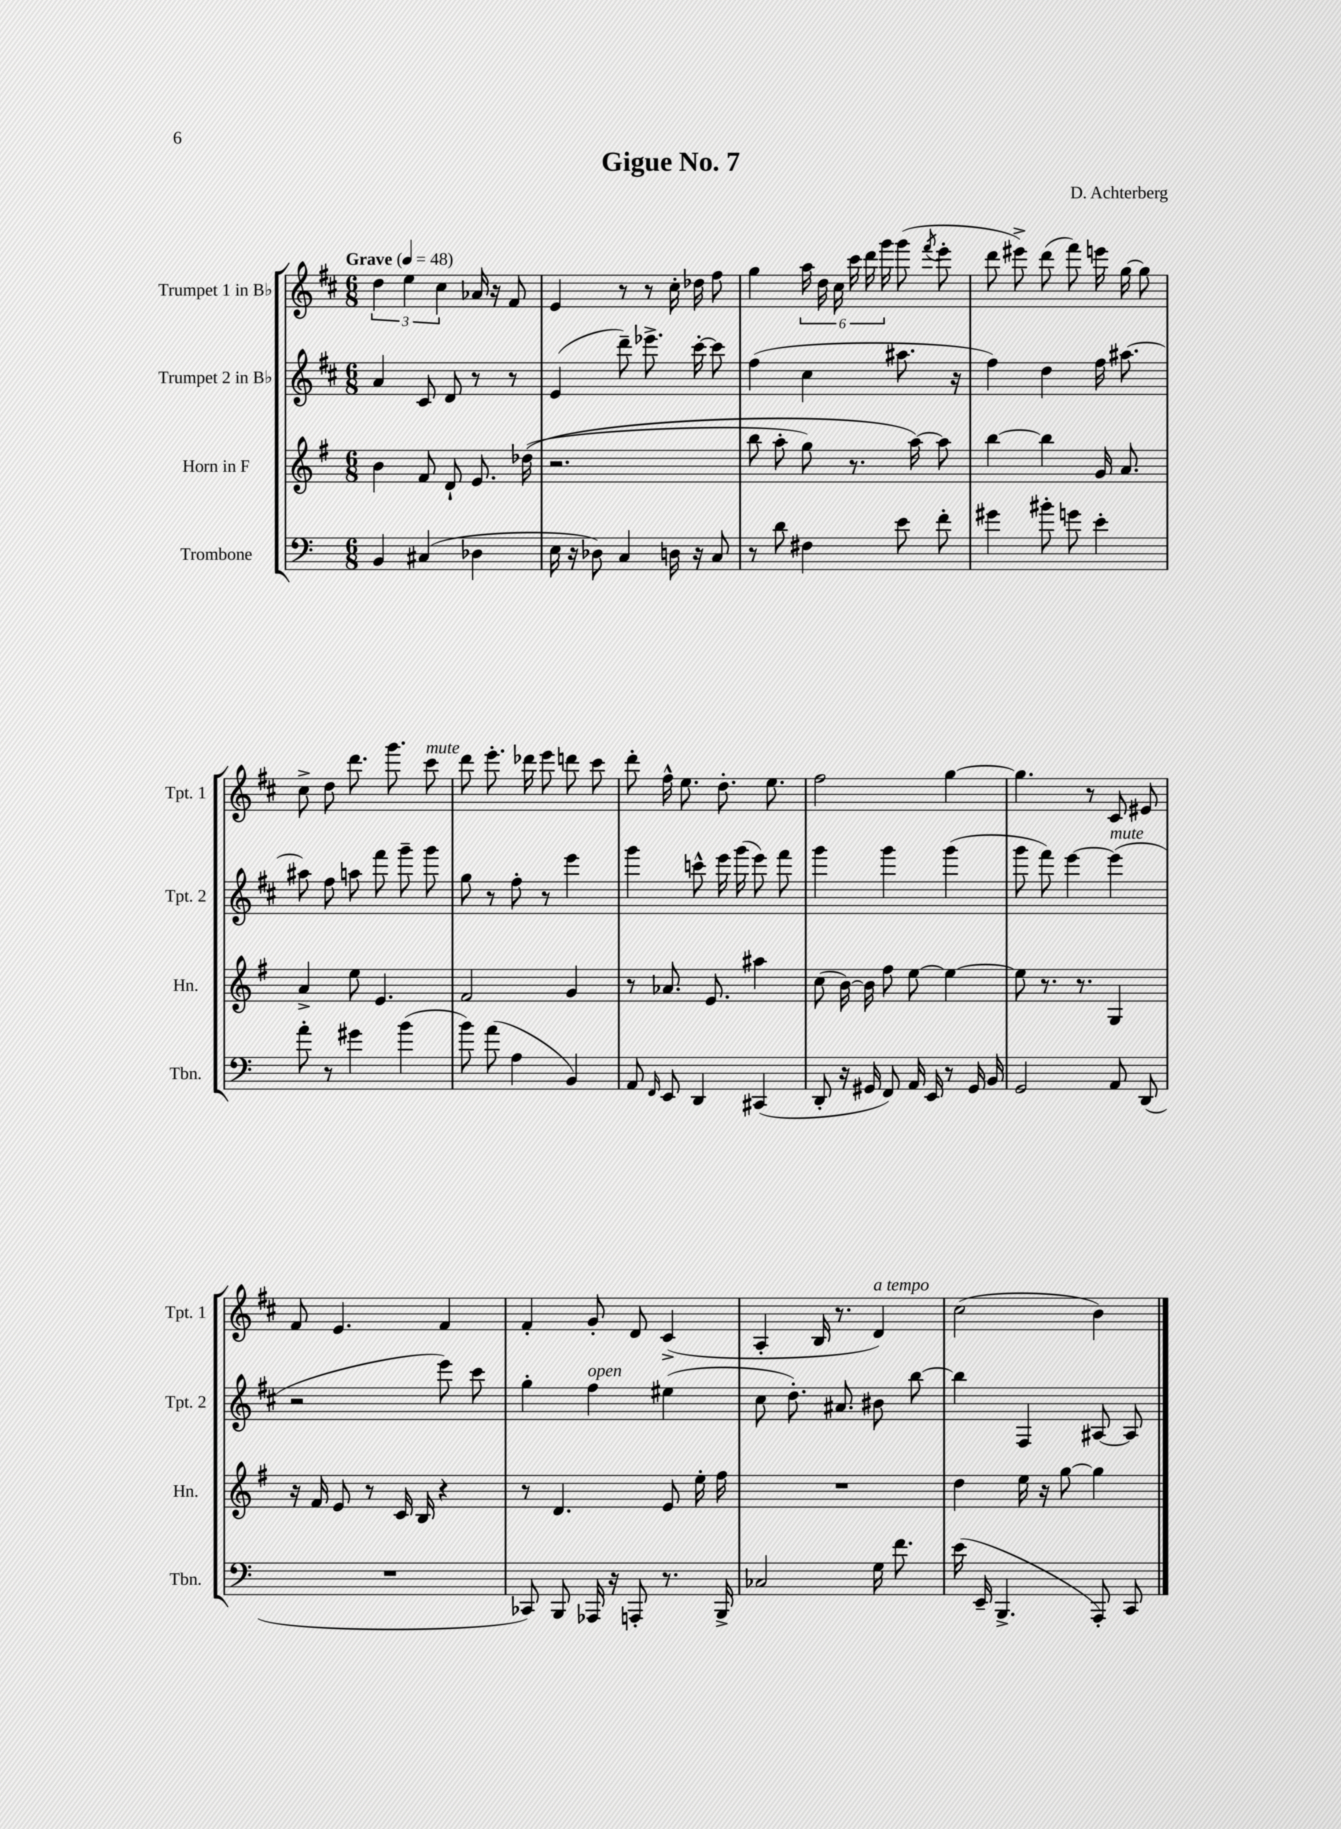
\header { title = "Gigue No. 7" composer = "D. Achterberg" }
<<
\new StaffGroup <<
\new Staff = "s0" \with { instrumentName = "Trumpet 1 in Bb" shortInstrumentName = "Tpt. 1" } {
    \clef treble \key d \major \numericTimeSignature \time 6/8 \tempo "Grave" 4 = 48
    \autoBeamOff \tuplet 3/2 { d''4 e''4 cis''4 } aes'16 r16 fis'8 |
    e'4 r8 r8 cis''16-. des''16 fis''8 |
    g''4 \tuplet 6/4 { a''16 d''16 cis''16 cis'''16 d'''16 g'''16 } g'''8( \acciaccatura { fis'''8 } e'''8-. |
    d'''8 eis'''8->) d'''8( fis'''8) e'''16 g''16~ g''8 |
    cis''8-> d''8 d'''8. g'''8. cis'''8^\markup { \italic "mute" } |
    d'''8 e'''8.-. des'''16 e'''8 d'''8 cis'''8 |
    d'''8-. fis''16-^ e''8. d''8.-. e''8. |
    fis''2 g''4~ |
    g''4. r8 cis'8 eis'8 |
    fis'8 e'4. fis'4 |
    fis'4-. g'8-. d'8 cis'4->( |
    a4-. b16 r8. d'4^\markup { \italic "a tempo" }) |
    cis''2( b'4) \bar "|." |
}
\new Staff = "s1" \with { instrumentName = "Trumpet 2 in Bb" shortInstrumentName = "Tpt. 2" } {
    \clef treble \key d \major \numericTimeSignature \time 6/8
    \autoBeamOff a'4 cis'8 d'8 r8 r8 |
    e'4( d'''8--) ees'''8.-> cis'''16~-. cis'''8 |
    fis''4( cis''4 ais''8. r16 |
    fis''4) d''4 fis''16 ais''8.~ |
    ais''8 fis''8 a''8 fis'''8 g'''8-- g'''8 |
    g''8 r8 fis''8-. r8 e'''4 |
    g'''4 c'''8-^ e'''16 g'''16( e'''8) fis'''8 |
    g'''4 g'''4 g'''4( |
    g'''8 fis'''8) e'''4~ e'''4^\markup { \italic "mute" }( |
    r2 e'''8) cis'''8 |
    g''4-. fis''4^\markup { \italic "open" } eis''4( |
    cis''8 d''8.-.) ais'8. bis'8 b''8~ |
    b''4 fis4 ais8~ ais8 \bar "|." |
}
\new Staff = "s2" \with { instrumentName = "Horn in F" shortInstrumentName = "Hn." } {
    \clef treble \key g \major \numericTimeSignature \time 6/8
    \autoBeamOff b'4 fis'8 d'8-! e'8. des''16(\( |
    r2. |
    b''8 a''8-. g''8) r8. a''16~\) a''8 |
    b''4~ b''4 g'16 a'8. |
    a'4-> e''8 e'4. |
    fis'2 g'4 |
    r8 aes'8. e'8. ais''4 |
    c''8( b'16~) b'16 fis''8 e''8~ e''4~ |
    e''8 r8. r8. g4 |
    r16 fis'16 e'8 r8 c'16 b16 r4 |
    r8 d'4. e'8 e''16-. fis''16 |
    R2. |
    d''4 e''16 r16 g''8~ g''4 \bar "|." |
}
\new Staff = "s3" \with { instrumentName = "Trombone" shortInstrumentName = "Tbn." } {
    \clef bass \key c \major \numericTimeSignature \time 6/8
    \autoBeamOff b,4 cis4( des4 |
    e16 r16 des8) c4 d16 r16 c8 |
    r8 d'8 fis4 e'8 f'8-. |
    gis'4 bis'8-. g'8 e'4-. |
    a'8-. r8 gis'4 b'4( |
    b'8) a'8( a4 b,4) |
    a,8 \grace { f,16 } e,8 d,4 cis,4( |
    d,8-. r16 gis,16 f,8) a,16 e,16 r8 gis,16 b,16 |
    g,2 a,8 d,8( |
    R2. |
    ces,8) b,,8 aes,,16 r16 a,,8-. r8. b,,16-> |
    ces2 g16 f'8. |
    e'16( e,16-- b,,4.-> a,,8-.) c,8 \bar "|." |
}
>>
>>
\layout { \context { \Score \remove "Bar_number_engraver" } }
